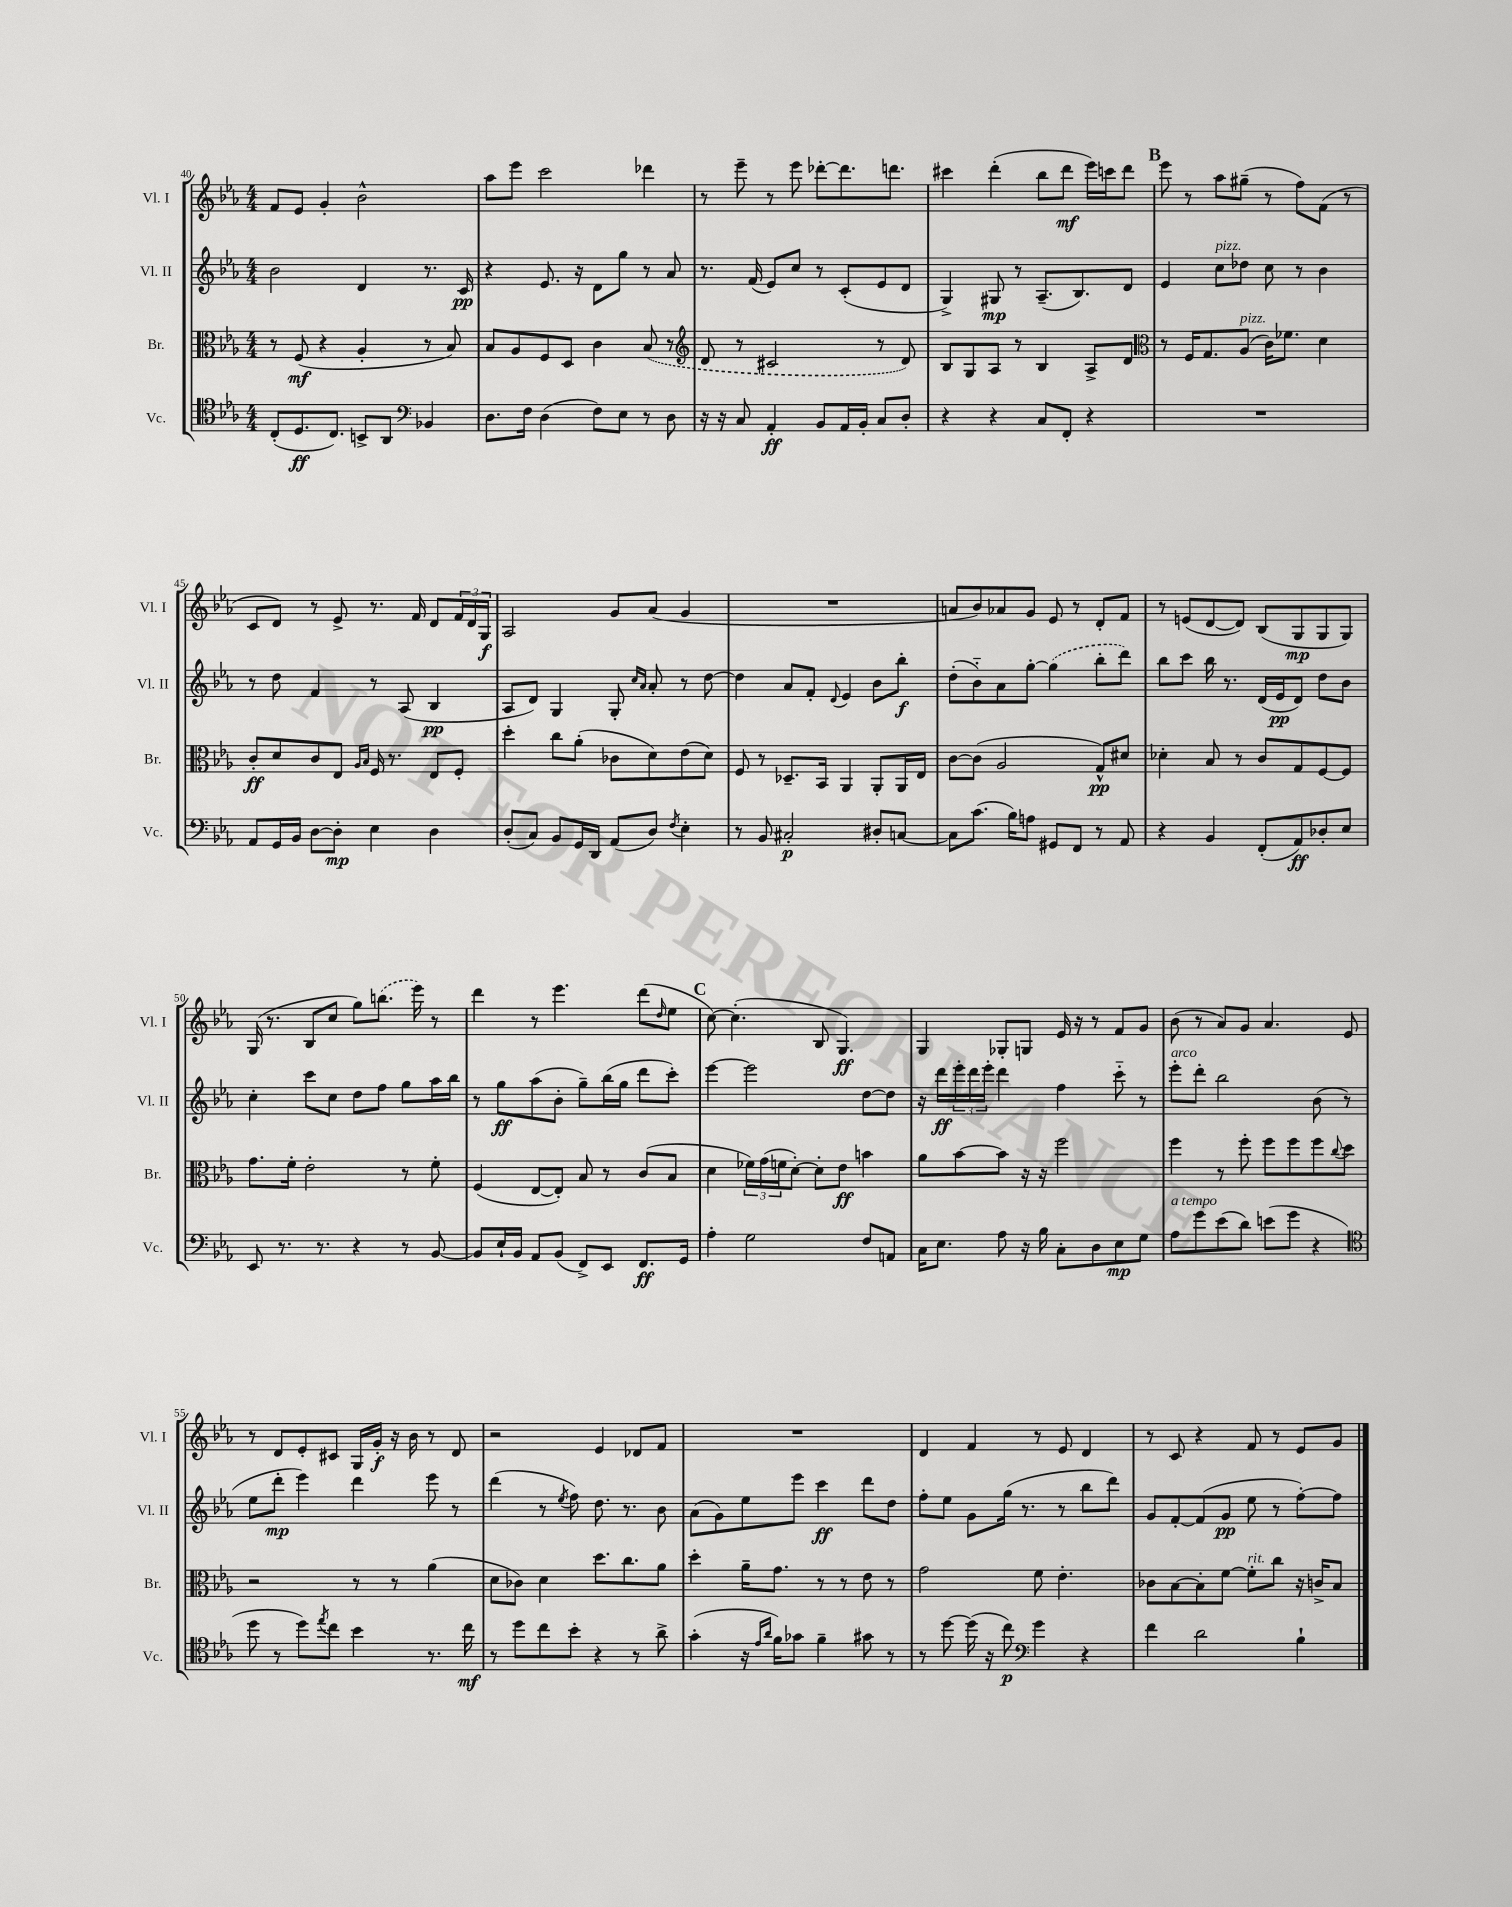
<<
\new StaffGroup <<
\new Staff = "s0" \with { instrumentName = "Vl. I" shortInstrumentName = "Vl. I" } {
    \clef treble \key ees \major \numericTimeSignature \time 4/4
    f'8 ees'8 g'4-. bes'2-^ |
    aes''8 ees'''8 c'''2 des'''4 |
    r8 ees'''8-- r8 ees'''8 des'''8~-. des'''8. d'''8. |
    cis'''4 d'''4-.( bes''8 d'''8\mf ees'''16) c'''16 d'''8 |
    \mark \markup { \bold "B" } ees'''8 r8 aes''8 gis''8--( r8 f''8) f'8( r8 |
    c'8 d'8) r8 ees'8-> r8. f'16 d'8 \tuplet 3/2 { f'16 d'16 g16\f } |
    aes2 g'8 aes'8( g'4 |
    R1 |
    a'8 bes'8) aes'8 g'8 ees'8 r8 d'8-. f'8 |
    r8 e'8( d'8~ d'8) bes8( g8\mp g8 g8) |
    g16( r8. bes8 c''8 g''8) \once \slurDashed b''8.( ees'''16) r8 |
    d'''4 r8 ees'''4. d'''8( \grace { d''16 } ees''8 |
    \mark \markup { \bold "C" } c''8~) c''4.-.( bes8 g4.\ff) |
    g4 ges8-. g8 ees'16 r16 r8 f'8 g'8 |
    bes'8( r8 aes'8) g'8 aes'4. ees'8 |
    r8 d'8 ees'8-. cis'8 g16 g'16-.\f r16 bes'16 r8 d'8 |
    r2 ees'4 des'8 f'8 |
    R1 |
    d'4 f'4 r8 ees'8 d'4 |
    r8 c'8 r4 f'8 r8 ees'8 g'8 \bar "|." |
}
\new Staff = "s1" \with { instrumentName = "Vl. II" shortInstrumentName = "Vl. II" } {
    \clef treble \key ees \major \numericTimeSignature \time 4/4
    bes'2 d'4 r8. c'16\pp |
    r4 ees'8. r16 d'8 g''8 r8 aes'8 |
    r8. f'16( ees'8) c''8 r8 c'8-.( ees'8 d'8 |
    g4->) gis8\mp r8 aes8.--( bes8.) d'8 |
    \mark \markup { \bold "B" } ees'4 c''8^\markup { \italic "pizz." } des''8 c''8 r8 bes'4 |
    r8 d''8 f'4 r8 aes8( bes4\pp |
    aes8 d'8) g4 g8-. \grace { c''16 aes'16 } aes'8-. r8 d''8~ |
    d''4 aes'8 f'8-. \appoggiatura { d'8 } ees'4 bes'8 bes''8-.\f |
    d''8-.( bes'8-_) aes'8 g''8~-. \once \slurDashed g''4( bes''8-. d'''8) |
    bes''8 c'''8 bes''16 r8. d'16( ees'16\pp d'8) d''8 bes'8 |
    c''4-. c'''8 c''8 d''8 f''8 g''8 aes''16 bes''16 |
    r8 g''8\ff aes''8( bes'8-. g''8--) bes''16( g''16 d'''8 c'''8-.) |
    \mark \markup { \bold "C" } ees'''4~ ees'''2 d''8~ d''8 |
    r16 d'''16\ff \tuplet 3/2 { ees'''16-. d'''16 ees'''16-. } d'''4 f''4 c'''8-_ r8 |
    ees'''8-.^\markup { \italic "arco" } d'''8-. bes''2 bes'8( r8 |
    ees''8 d'''8-.\mp ees'''4) d'''4 ees'''8 r8 |
    d'''4( r8 \acciaccatura { ees''8 } f''8) d''8. r8. bes'8 |
    aes'8( g'8) ees''8 ees'''8 c'''4\ff d'''8 d''8 |
    f''8-. ees''8 g'8 g''16( r8. r8 bes''8 d'''8) |
    g'8 f'8~-. f'8( g'8\pp ees''8 r8 f''8~-.) f''8 \bar "|." |
}
\new Staff = "s2" \with { instrumentName = "Br." shortInstrumentName = "Br." } {
    \clef alto \key ees \major \numericTimeSignature \time 4/4
    r8 f8\mf( r4 aes4-. r8 bes8) |
    bes8 aes8 f8 d8 c'4 \once \slurDashed bes8( r8 |
    \clef treble d'8 r8 cis'2 r8 d'8) |
    bes8 g8 aes8 r8 bes4 aes8-> d'8 |
    \mark \markup { \bold "B" } \clef alto r8 f16 g8. aes8^\markup { \italic "pizz." }( c'16) fes'8. d'4 |
    c'8-.\ff d'8 c'8 ees8 \grace { aes16 bes16 } f16 r8. ees8 f8-. |
    d''4-. c''8 aes'8-.( ces'8 d'8) ees'8( d'8) |
    f8 r8 des8.-- bes,16 aes,4 aes,8-. aes,16 ees16 |
    c'8~ c'8( aes2 g8-^\pp) dis'8 |
    des'4-. bes8 r8 c'8 g8 f8~ f8 |
    g'8. f'16-. ees'2-. r8 f'8-. |
    f4( ees8~ ees8-.) bes8 r8 c'8( bes8 |
    \mark \markup { \bold "C" } d'4 \tuplet 3/2 { fes'16) g'16( f'16 } d'8~-.) d'8-. ees'8\ff b'4 |
    aes'8 bes'8~ bes'8 r16 r16 f''2 |
    f''4 r8 f''8-. f''8 f''8 f''8 \appoggiatura { c''8 } d''8 |
    r2 r8 r8 aes'4( |
    d'8 ces'8) d'4 d''8. c''8. aes'8 |
    d''4-. aes'16-- g'8. r8 r8 ees'8 r8 |
    g'2 f'8 ees'4.-. |
    ces'8 bes8~ bes8-. f'8~ f'8-.^\markup { \italic "rit." } c''8 r16 c'16-> bes8 \bar "|." |
}
\new Staff = "s3" \with { instrumentName = "Vc." shortInstrumentName = "Vc." } {
    \clef tenor \key ees \major \numericTimeSignature \time 4/4
    c8-.( d8.\ff c8.) b,8-> aes,8 \clef bass bes,4 |
    d8. f16 d4( f8) ees8 r8 d8 |
    r16 r16 c8 aes,4-.\ff bes,8 aes,16 bes,16-. c8 d8-. |
    r4 r4 c8 f,8-. r4 |
    \mark \markup { \bold "B" } R1 |
    aes,8 g,16 bes,16 d8~ d8-.\mp ees4 d4 |
    d8-.( c8) bes,8 g,16 d,16 aes,8( d8) \acciaccatura { f8 } ees4-. |
    r8 bes,8 cis2-.\p dis8-. c8~ |
    c8 c'8.( bes16) a8 gis,8 f,8 r8 aes,8 |
    r4 bes,4 f,8-.( aes,8\ff) des8-. ees8 |
    ees,8 r8. r8. r4 r8 bes,8~ |
    bes,8 ees16-! bes,16 aes,8 bes,8( f,8->) ees,8 f,8.\ff g,16 |
    \mark \markup { \bold "C" } aes4-. g2 f8 a,8 |
    c16 ees8. aes8 r16 bes16 c8-. d8 ees8\mp g8 |
    aes8^\markup { \italic "a tempo" } g'8 ees'8( d'8) e'8( g'8 r4 |
    \clef tenor d''8 r8 d''8) \acciaccatura { ees''8 } c''8 bes'4 r8. c''16\mf |
    r8 d''8 c''8 bes'8-. r4 r8 aes'8-> |
    g'4-.( r16 \grace { ees'16 aes'16 } f'16) ges'8 f'4-- gis'8 r8 |
    r8 d''8~ d''16( r16 c''8\p) \clef bass g'4 r4 |
    f'4 d'2 bes4-! \bar "|." |
}
>>
>>
\layout { \context { \Score currentBarNumber = #40 } }
